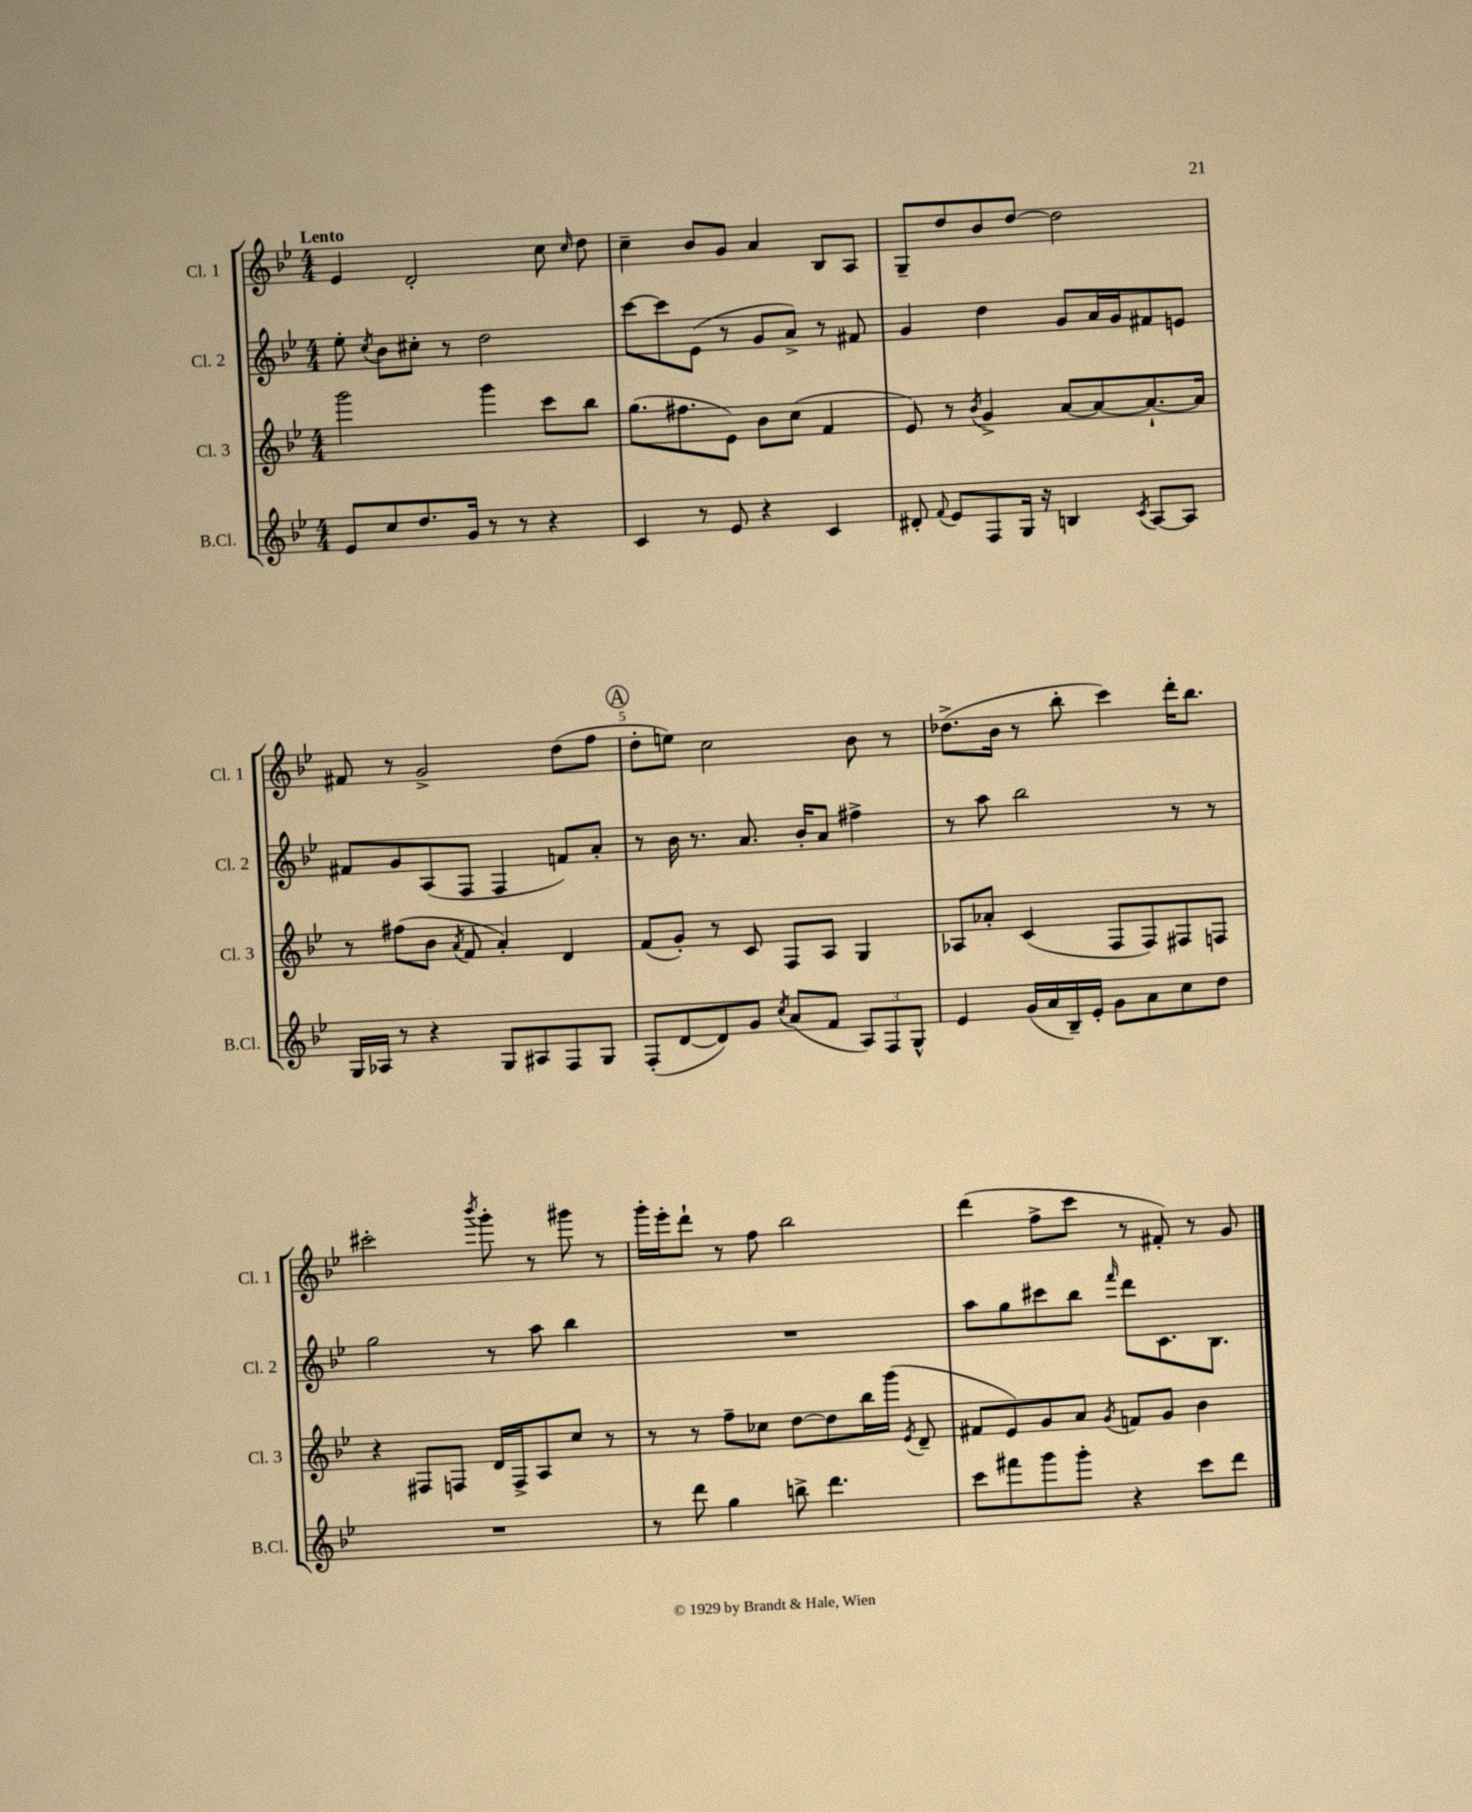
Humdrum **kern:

**kern	**kern	**kern	**kern
*part4	*part3	*part2	*part1
*staff4	*staff3	*staff2	*staff1
*I"B.Cl.	*I"Cl. 3	*I"Cl. 2	*I"Cl. 1
*I'B.Cl.	*I'Cl. 3	*I'Cl. 2	*I'Cl. 1
*clefG2	*clefG2	*clefG2	*clefG2
*k[b-e-]	*k[b-e-]	*k[b-e-]	*k[b-e-]
*M4/4	*M4/4	*M4/4	*M4/4
=1	=1	=1	=1
!	!	!	!LO:TX:a:B:t=Lento
8e-/L	2ggg\	8ee-'\	4e-/
.	.	8qcc/	.
8cc/	.	8b-\L	.
8.dd/	.	8cc#X'\J	2d'/
.	.	8r	.
16g/Jk	.	.	.
8r	4ggg\	2dd\	.
8r	.	.	.
4r	8ccc\L	.	8cc\
.	.	.	16qqcc/
.	8bb-\J	.	8dd\
=2	=2	=2	=2
4c/	(8.gg\L	[8ccc\L	4cc~\
.	.	8ccc\]	.
.	8.ff#X\	.	.
8r	.	(8e-\J	8b-/L
8e-/	8e-\J)	8r	8g/J
4r	8b-\L	8g/L	4a/
.	(8cc\J	8a^/J)	.
4c/	4f/	8r	8B-/L
.	.	8f#X/	8A/J
=3	=3	=3	=3
8d#X'/	8e-/)	4g/	8G~/L
8qqf/	.	.	.
8e-/L	8r	.	8dd/
.	8qb-/	.	.
8F/	4g^/	4dd\	8b-/
16G/Jk	.	.	[8dd/J
16r	.	.	.
4Bn/	[8a/L	8g/L	2dd\]
.	8a/_	16a/L	.
.	.	16g/J	.
8qc/	.	.	.
[8A/L	8.a`/_	8f#X/	.
8A/J]	.	8en/J	.
.	16a/Jk]	.	.
!!LO:LB:g=z
=4	=4	=4	=4
16G/LL	8r	8f#X/L	8f#X/
16A-X/JJ	.	.	.
8r	(8ff#X\L	8g/	8r
4r	8b-\J	(8A/	2g^/
.	8qa/	.	.
.	8f/	8F/J	.
8G/L	4a'/)	4F/	.
8A#X/	.	.	.
8F/	4d/	8fn/L)	(8dd\L
8G/J	.	8a'/J	8ff\J
!!LO:REH:place=s1:t=A
=5	=5	=5	=5
(8F'/L	(8f/L	8r	8dd'\L
[8d/	8g'/J)	16b-\	8een\J)
.	.	8.r	.
8d/])	8r	.	2cc\
8g/J	8c/	8.a/	.
8qcc/	.	.	.
(8a/L	8F/L	.	.
.	.	16b-'/KL	.
8f/J	8A/J	8a/J	.
12A/L)	4G/	4ff#X^\	8b-\
12F/	.	.	.
.	.	.	8r
12G^^/J	.	.	.
=6	=6	=6	=6
4e-/	8A-X/L	8r	(8.dd-X^\L
.	8a-X'/J	8aa\	.
.	.	.	16b-\Jk
(16g/LL	(4c/	2bb-\	8r
16a/	.	.	.
16B-~/)	.	.	8bb-'\
16e-'/JJ	.	.	.
8g\L	8F/L	.	4ccc\)
8a\	8F/)	.	.
8cc\	8F#X/	8r	16ddd'\KL
.	.	.	8.bb-\J
8dd\J	8Fn/J	8r	.
!!LO:LB:g=z
=7	=7	=7	=7
1r	4r	2gg\	2ccc#X'\
.	8F#X/L	.	.
.	8Fn/J	.	.
.	.	.	8qbbb-/
.	16d/LL	8r	8ggg'\
.	16F^/J	.	.
.	8A/	8aa\	8r
.	8cc/J	4bb-\	8ggg#X\
.	8r	.	8r
=8	=8	=8	=8
8r	8r	1r	16ggg'\LL
.	.	.	16eee-'\J
8ddd\	8r	.	8ddd`\J
4gg\	8ff~\L	.	8r
.	8cc-X\J	.	8ff\
8bbn^\	[8dd\L	.	2bb-\
4.ddd\	8dd\]	.	.
.	16bb-\L	.	.
.	(16ggg\JJ	.	.
.	8qe-/	.	.
.	8d~/	.	.
=9	=9	=9	=9
8ccc\L	8f#X/L	8aa\L	(4ddd\
8fff#X\	8e-/)	8gg\	.
8ggg\	8g/	8ccc#X\	8ff^\L
8ggg'\J	8a/J	8bb-\J	8ccc\J
.	8qg/	16qqfff/	.
4r	8fn/L	8ddd\L	8r
.	8g/J	8.c\	8f#X'/)
8ccc\L	4b-\	.	8r
.	.	8.B-\J	.
8ddd\J	.	.	8g/
==	==	==	==
*-	*-	*-	*-
